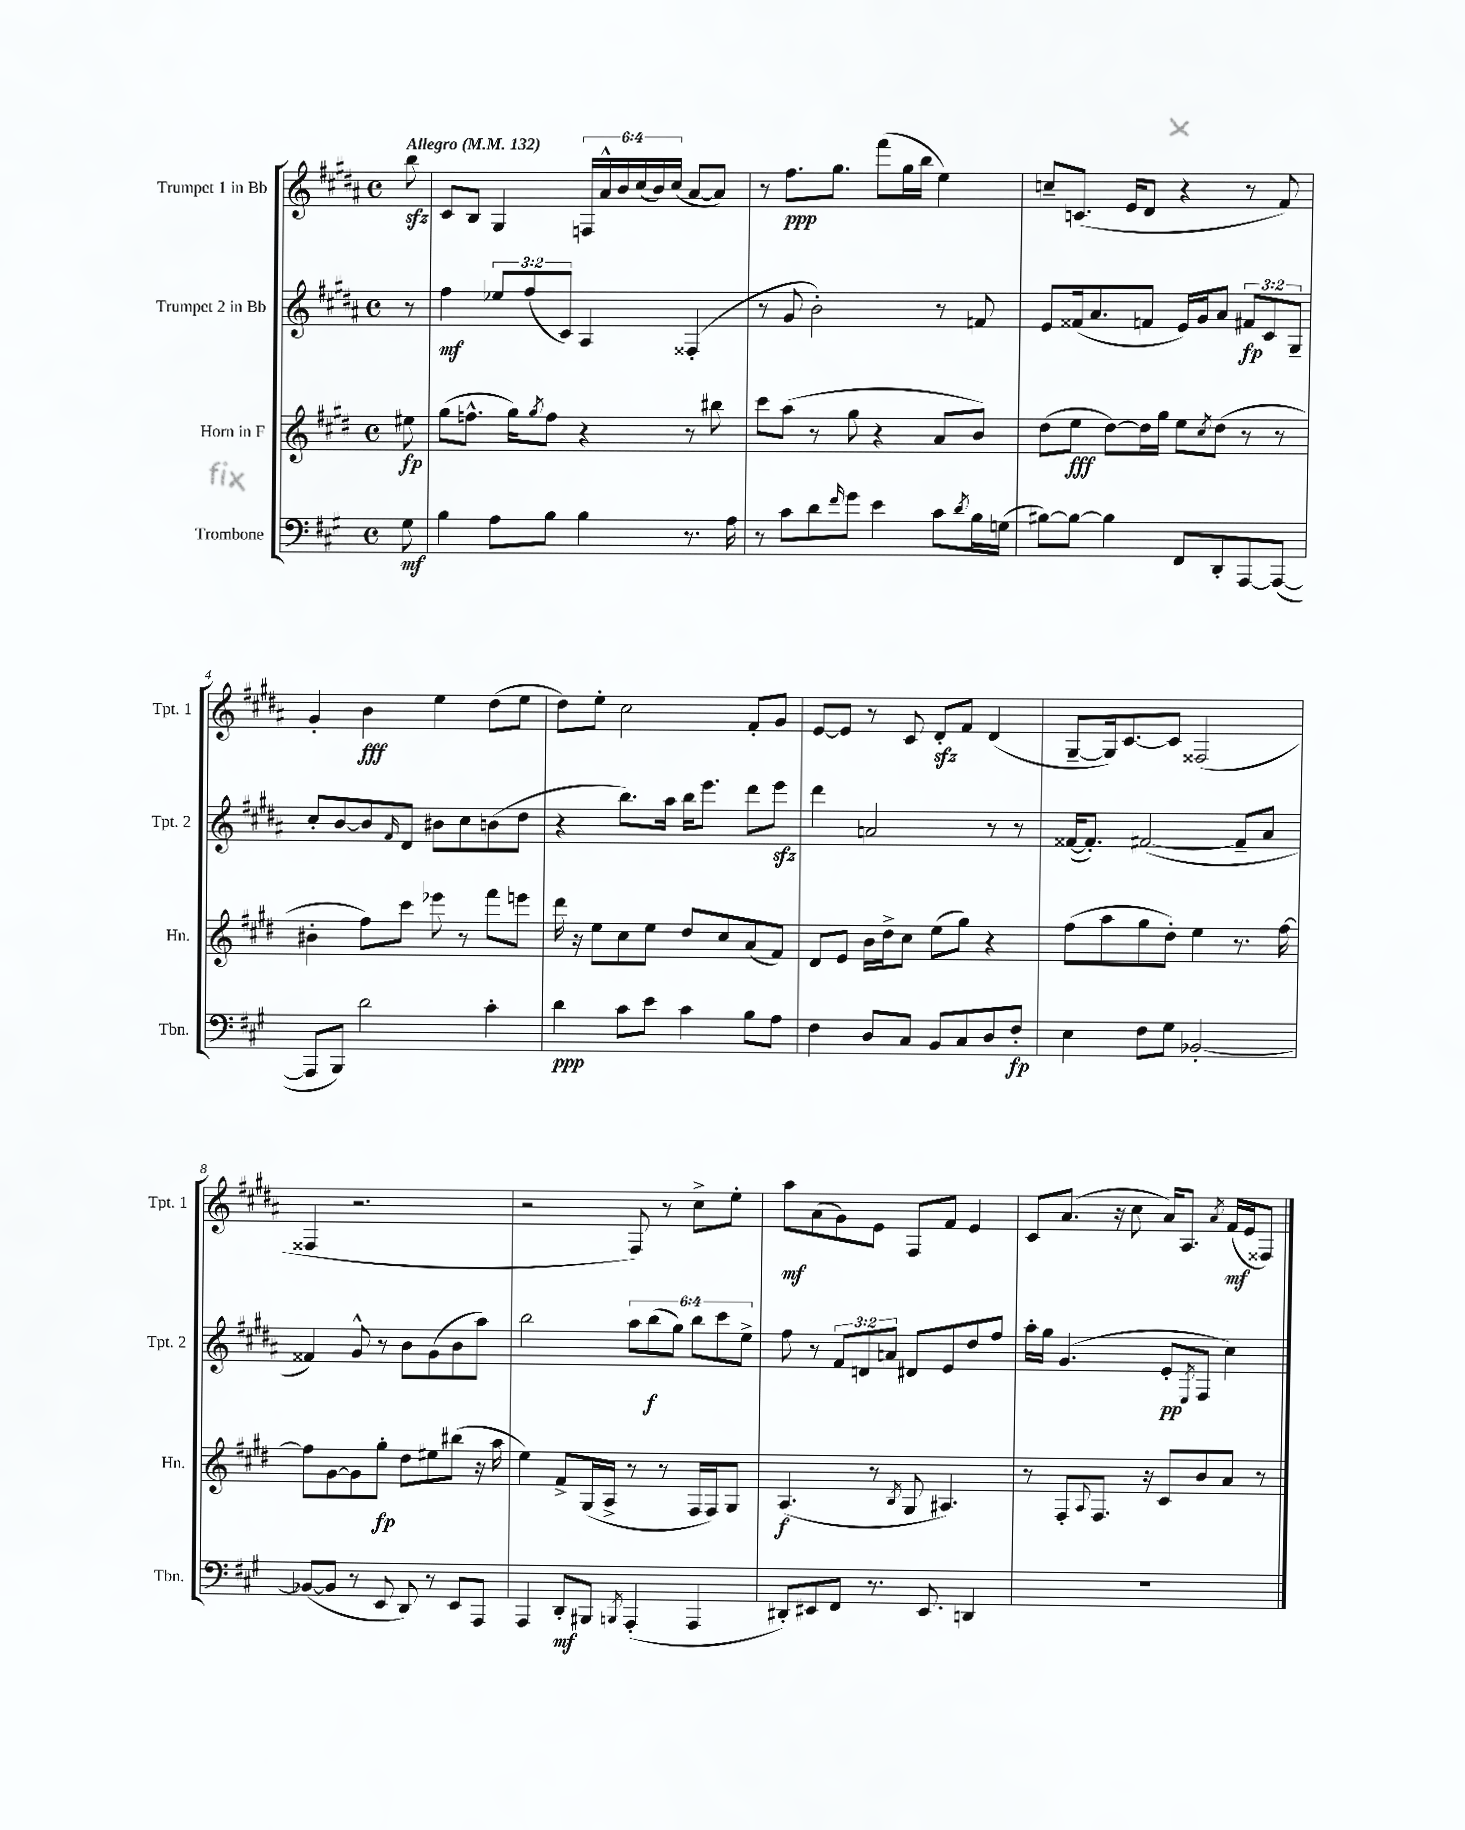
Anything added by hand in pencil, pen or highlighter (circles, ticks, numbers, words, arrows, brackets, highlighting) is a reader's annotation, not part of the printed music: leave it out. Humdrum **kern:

**kern	**kern	**kern	**kern
*staff4	*staff3	*staff2	*staff1
*clefF4	*clefG2	*clefG2	*clefG2
*k[f#c#g#]	*k[f#c#g#d#]	*k[f#c#g#d#a#]	*k[f#c#g#d#a#]
*M4/4	*M4/4	*M4/4	*M4/4
*met(c)	*met(c)	*met(c)	*met(c)
*MM132	*MM132	*MM132	*MM132
8G#\	8ee#\	8r	8bb\
=	=	=	=
4B\	(8gg#\L	4ff#\	8c#/L
.	8.ff^^\J	.	8B/J
8A\L	.	12ee-/L	4G#/
.	16gg#\LK)	.	.
.	.	(12ff#/	.
.	8qgg#/	.	.
8B\J	8ff\J	.	.
.	.	12c#/J)	.
4B\	4r	4A#/	24F/LL
.	.	.	24a#^^/
.	.	.	24b/
.	.	.	(24cc#/
.	.	.	24b/)
.	.	.	(24cc#/JJ
8.r	8r	(4F##'/	[8a#/L
.	8bb#\	.	8a#/]J)
16A\	.	.	.
=	=	=	=
8r	8ccc#\L	8r	8r
8c#\L	(8aa\J	8g#/	8.ff#\L
8d\	8r	2b'\)	.
.	.	.	8.gg#\J
16qqf#/	.	.	.
8g#\J	8gg#\	.	.
4e\	4r	.	(8fff#\L
.	.	.	16gg#\L
.	.	.	16bb\JJ
8c#\L	8a/L	8r	4ee\)
8qd/	.	.	.
16B\L	8b/J)	8f/	.
(16G\JJ	.	.	.
=	=	=	=
[8B#\L)	(8dd#\L	8e/L	8cc~/L
8B#\_J	8ee\J	(16f##/k	(8.c/J
.	.	8.a#/	.
4B#\]	[8dd#\L)	.	.
.	.	.	16e/LK
.	16dd#\]L	8f/J	8d#/J
.	16gg#\JJ	.	.
8FF#/L	8ee\L	16e/LL)	4r
.	.	16g#/J	.
.	8qcc#/	.	.
8DD'/	(8dd#\J	8a#/J	.
[8AAA/	8r	12f#/L	8r
.	.	12c#/	.
(8AAA/_J	8r	.	8f#/)
.	.	12G#~/J	.
=	=	=	=
8AAA/]L	4b#'\	8cc#'/L	4g#'/
8BBB/J)	.	[8b/	.
2d\	8ff#\L)	8b/]	4b\
.	.	16qqf#/	.
.	8ccc#\J	8d#/J	.
.	8eee-\	8b#\L	4ee\
.	8r	8cc#\	.
4c#'\	8fff#\L	(8b\	(8dd#\L
.	8eee\J	8dd#\J	8ee\J
=	=	=	=
4d\	16ddd#\	4r	8dd#\L)
.	16r	.	.
.	8ee\L	.	8ee'\J
8c#\L	8cc#\	8.bb\L)	2cc#\
8e\J	8ee\J	.	.
.	.	16aa#\Jk	.
4c#\	8dd#/L	16bb\LK	.
.	.	8.eee\J	.
.	8cc#/	.	.
8B\L	(8a/	8ddd#\L	8f#'/L
8A\J	8f#/J)	8eee\J	8g#/J
=	=	=	=
4F#\	8d#/L	4ddd#\	[8e/L
.	8e/J	.	8e/]J
8D/L	16b\LL	2a/	8r
.	16dd#^\J	.	.
8C#/J	8cc#\J	.	8c#/
8BB/L	(8ee\L	.	8d#'/L
8C#/	8gg#\J)	.	8f#/J
8D/	4r	8r	(4d#/
8F#'/J	.	8r	.
=	=	=	=
4E\	(8ff#\L	([16f##/LK	[8G#~/L
.	.	8.f##'/]J)	.
.	8aa\	.	16G#/]k)
.	.	.	[8.c#/
8F#\L	8gg#\	([2f#/	.
8G#\J	8dd#'\J)	.	8c#/]J
[2BB-'/	4ee\	.	(2F##/
.	8.r	8f#~/]L	.
.	.	8a#/J	.
.	[16ff#\	.	.
=	=	=	=
(8BB-/_L	8ff#\]L	4f##/)	4F##/
8BB-/]J	[8g#\	.	.
8r	8g#\]	8g#^^/	2.r
8EE/	8gg#'\J	8r	.
8DD/)	8dd#\L	8b\L	.
8r	8ee#\	(8g#\	.
8EE/L	(8bb#\J	8b\	.
8AAA/J	16r	8aa#\J)	.
.	16aa\	.	.
=	=	=	=
4AAA/	4ee\)	2bb\	2r
8DD'/L	8f#^/L	.	.
8BBB#/J	(16G#/L	.	.
.	16A^/JJ	.	.
8qBBB/	.	.	.
(4AAA'/	8r	12aa#\L	8F#/)
.	.	(12bb\	.
.	8r	.	8r
.	.	12gg#\J)	.
4AAA/	16F#/LL	12bb\L	8cc#^\L
.	16F#/J)	.	.
.	.	12ccc#\	.
.	8G#/J	.	8ee'\J
.	.	12ee^\J	.
=	=	=	=
8DD#'/L)	(4.A/	8ff#\	8aa#\L
8EE#/	.	8r	(8a#\
8FF#/J	.	12f#/L	8g#\)
.	.	12d/	.
8.r	8r	.	8e\J
.	.	12a/J	.
.	8qB/	.	.
.	8G#/	8d#/L	8F#/L
8.EE#/	.	.	.
.	4.A#/)	8e/	8f#/J
4DD/	.	8dd#/	4e/
.	.	8ff#/J	.
=	=	=	=
1r	8r	16aa#'\LL	8c#/L
.	.	16gg#\JJ	.
.	8F#'/L	(4.g#/	(8.a#/J
.	8qqA/	.	.
.	8.F#/J	.	.
.	.	.	16r
.	.	.	8cc#\
.	16r	.	.
.	8c#/L	8e'/L	16a#/LK)
.	.	.	8.A#/J
.	.	8qE/	.
.	8b/	8F#/J	.
.	.	.	8qa#/
.	8a/J	4cc#\)	(16f#/LL
.	.	.	16e/J
.	8r	.	8F##/J)
==	==	==	==
*-	*-	*-	*-
